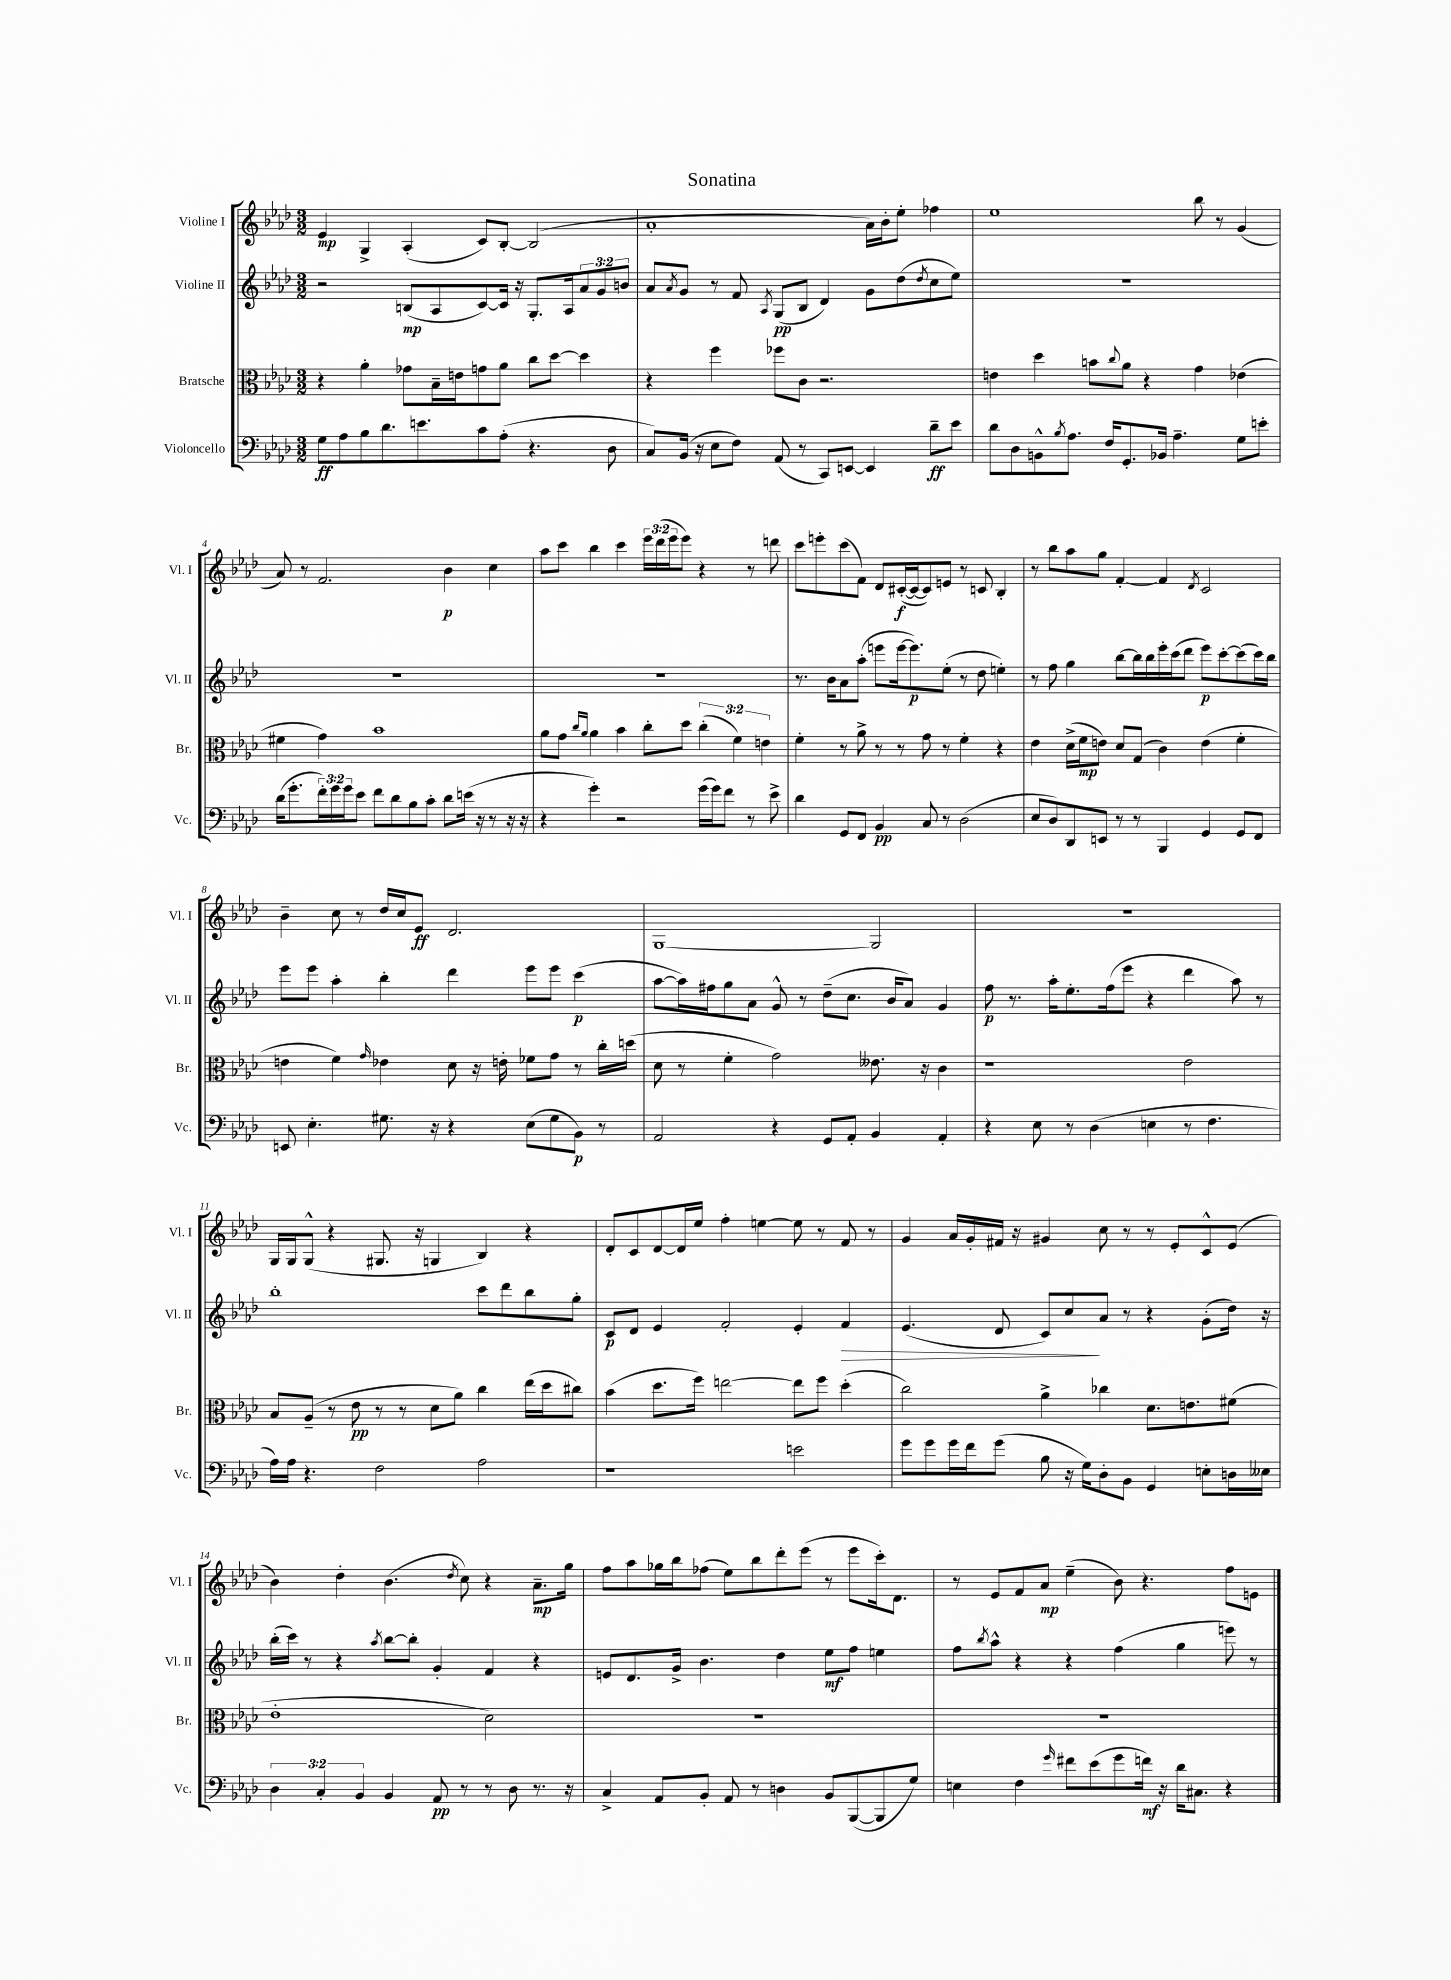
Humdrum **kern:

**kern	**kern	**kern	**kern
*staff4	*staff3	*staff2	*staff1
*clefF4	*clefC3	*clefG2	*clefG2
*k[b-e-a-d-]	*k[b-e-a-d-]	*k[b-e-a-d-]	*k[b-e-a-d-]
*M3/2	*M3/2	*M3/2	*M3/2
8G	4r	2r	4e-
8A-	.	.	.
8B-	4a-'	.	4G^
8.d-	.	.	.
.	8g-	(8B	(4A-'
8.e	.	.	.
.	16B-~	8A-	.
.	16e	.	.
8c	8g	[8c)	8c)
(8A-'	8a-	16c]	[8B-'
.	.	16r	.
4.r	8cc	8.G'	(2B-]
.	[8dd-	.	.
.	.	16A-	.
.	4dd-]	12a-	.
.	.	12g	.
8D-	.	.	.
.	.	12b	.
=	=	=	=
8C)	4r	8a-	1a-'
.	.	8qa-	.
(16BB-	.	8g	.
16r	.	.	.
8E-	4ff	8r	.
8F)	.	8f	.
.	.	8qA-	.
(8AA-	8ff-	(8G	.
8r	8c	8B-	.
8CC)	2.r	4d-)	.
[8EE	.	.	.
4EE]	.	8g	16a-)
.	.	.	16b-'
.	.	(8dd-	8ee-'
.	.	8qdd-	.
8d-~	.	8cc	4ff-
8e-	.	8ee-)	.
=	=	=	=
8d-	4e	1.r	1ee-
8D-	.	.	.
8BB^^	4dd-	.	.
8qB-	.	.	.
8.A-	.	.	.
.	8b	.	.
16F	.	.	.
.	8qqcc	.	.
8.GG'	8a-	.	.
.	4r	.	.
16BB-	.	.	.
4.A-~	.	.	.
.	4g	.	8bb-
.	.	.	8r
8G	(4e-	.	(4g
8e'	.	.	.
=	=	=	=
(16d-	4f#	1.r	8a-)
8.g'	.	.	.
.	.	.	8r
24f')	4g)	.	2.f
24g	.	.	.
24g	.	.	.
8e-	.	.	.
8f	1b-	.	.
8d-	.	.	.
8B-	.	.	.
8c'	.	.	.
8d-	.	.	4b-
(16e	.	.	.
16r	.	.	.
8r	.	.	4cc
16r	.	.	.
16r	.	.	.
=	=	=	=
4r	8a-	1.r	8aa-
.	8g	.	8ccc
.	16qqcc	.	.
.	16qqa-	.	.
4g')	4a-	.	4bb-
2r	4b-	.	4ccc
.	8cc'	.	24eee-
.	.	.	(24ddd-
.	.	.	24eee-
.	8dd-	.	8eee-)
(16g	(6cc'	.	4r
16g)	.	.	.
8f	.	.	.
.	6f)	.	.
8r	.	.	8r
.	6e	.	.
8e-^	.	.	8ddd
=	=	=	=
4d-	4f'	8.r	8ccc
.	.	.	8eee'
.	.	16b-	.
8GG	8r	8a-	(8ccc
8FF	8a-^	(8aa-'	8f)
4BB-	8r	8eee	8d-
.	8r	[16eee	([16c#'
.	.	8.eee])	16c#_
8C	8g	.	8c#])
8r	8r	(8ee-'	8e
(2D-	4f'	8r	8r
.	.	8dd-	8c
.	4r	4ee')	4B-'
=	=	=	=
8E-	4e-	8r	8r
8D-)	.	8ff	8bb-
8DD-	(16d-^	4gg	8aa-
.	16f	.	.
8EE	8e)	.	8gg
8r	8d-	[8bb-	[4f'
8r	(8G	16bb-]	.
.	.	16bb-	.
4BBB-	4c)	16eee-'	4f]
.	.	(16ccc	.
.	.	8ddd-	.
.	.	.	8qd-
4GG	(4e	8eee-)	2c
.	.	[8ccc'	.
8GG	4f'	(8ccc]	.
8FF	.	16ccc)	.
.	.	16bb-	.
=	=	=	=
8EE	4e	8eee-	4b-~
4.E-'	.	8eee-	.
.	4f)	4aa-'	8cc
.	.	.	8r
.	16qqg	.	.
8.G#	4e-	4bb-'	16dd-
.	.	.	16cc
.	.	.	8e-
16r	.	.	.
4r	8d-	4ddd-	2.d-
.	16r	.	.
.	16e'	.	.
(8E-	8f-	8eee-	.
8G#	8g	8eee-	.
8BB-)	8r	(4ccc	.
8r	16cc'	.	.
.	(16dd	.	.
=	=	=	=
2AA-	8d-	[8aa-	[1G
.	8r	16aa-])	.
.	.	16ff#	.
.	4f'	8gg	.
.	.	8a-	.
4r	2g)	8g^^	.
.	.	8r	.
8GG	.	(8dd-~	.
8AA-'	.	8.cc	.
4BB-	8.e--	.	2G]
.	.	16b-	.
.	.	8a-)	.
.	16r	.	.
4AA-'	4c	4g	.
=	=	=	=
4r	1r	8ff	1.r
.	.	8.r	.
8E-	.	.	.
.	.	16aa-'	.
8r	.	8.ee-'	.
(4D-	.	.	.
.	.	(16ff	.
.	.	8eee-	.
4E	.	4r	.
8r	2e-	4ddd-	.
4.F	.	.	.
.	.	8aa-)	.
.	.	8r	.
=	=	=	=
16A-)	8B-	1bb-'	16G
16A-	.	.	16G
4.r	(8A-~	.	(8G^^
.	8r	.	4r
.	8e-	.	.
2F	8r	.	8.G#
.	8r	.	.
.	.	.	16r
.	8d-	.	4G
.	8a-)	.	.
2A-	4cc	8ccc	4B-)
.	.	8ddd-	.
.	(16ee-	8bb-	4r
.	16dd-	.	.
.	8cc#)	8gg'	.
=	=	=	=
1r	(4b-	8c	8d-'
.	.	8d-	8c
.	8.dd-	4e-	[8d-
.	.	.	16d-]
.	16ff)	.	16ee-
.	[2ee	2f'	4ff'
.	.	.	[4ee
2e	8ee]	4e-'	8ee]
.	8ff	.	8r
.	(4dd-'	4f	8f
.	.	.	8r
=	=	=	=
8g	2cc)	(4.e-	4g
8g	.	.	.
16g	.	.	16a-
16f	.	.	16g'
(8g	.	8d-	16f#
.	.	.	16r
8B-	4a-^	8c)	4g#
16r	.	8cc	.
16G)	.	.	.
8D-'	4cc-	8a-	8cc
8BB-	.	8r	8r
4GG	8.d-	4r	8r
.	.	.	8e-'
.	8.e	.	.
8E'	.	(8g'	8c^^
16D	(8f#	16dd-)	(8e-
16E--	.	16r	.
=	=	=	=
6D-	1e-'	(16bb-'	4b-)
.	.	16ccc)	.
.	.	8r	.
6C'	.	.	.
.	.	4r	4dd-'
6BB-	.	.	.
.	.	8qaa-	.
4BB-	.	[8bb-	(4.b-
.	.	8bb-']	.
8AA-	.	4g'	.
.	.	.	8qdd-
8r	.	.	8cc)
8r	2d-)	4f	4r
8D-	.	.	.
8.r	.	4r	8.a-~
16r	.	.	16gg
=	=	=	=
4C^	1.r	8e	8ff
.	.	8.d-	8aa-
8AA-	.	.	16gg-
.	.	16g^	16bb-
8BB-'	.	4.b-	(8ff-
8AA-	.	.	8ee-)
8r	.	.	8bb-
4D	.	4dd-	8ddd-'
.	.	.	(8eee-
8BB-	.	8ee-	8r
([8BBB-	.	8ff	8eee-
8BBB-]	.	4ee	16ccc')
.	.	.	8.d-
8G)	.	.	.
=	=	=	=
4E	1.r	8ff	8r
.	.	8qbb-	.
.	.	8aa-^^	8e-
4F	.	4r	8f
.	.	.	8a-
16qqg	.	.	.
8f#	.	4r	(4ee-~
(8e-	.	.	.
8g	.	(4ff	8b-)
16f)	.	.	4.r
16r	.	.	.
16d-	.	4gg	.
8.C#	.	.	.
4r	.	8eee)	8ff
.	.	8r	8e
==	==	==	==
*-	*-	*-	*-
